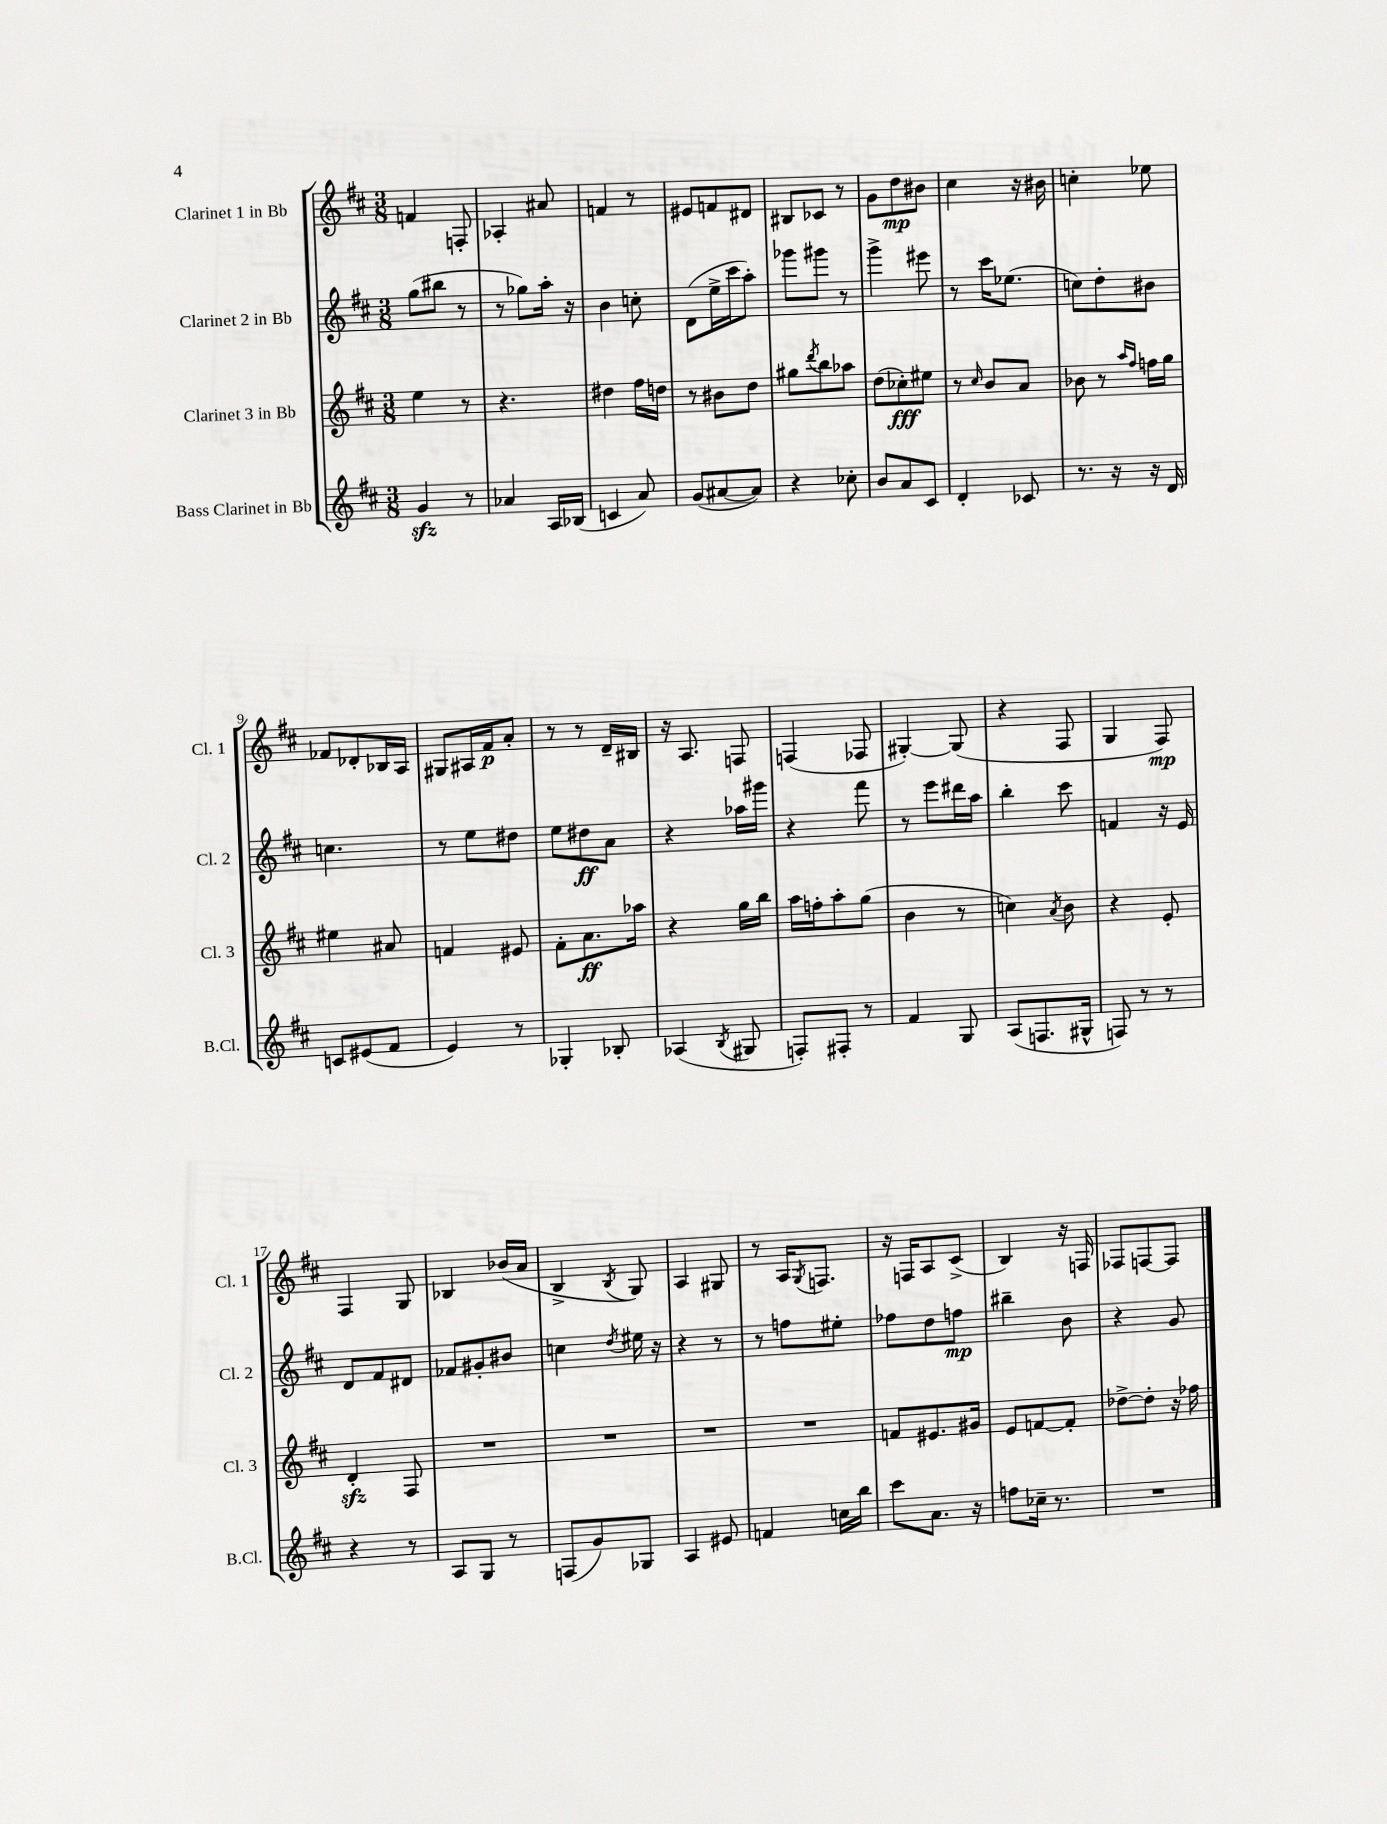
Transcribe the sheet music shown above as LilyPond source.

<<
\new StaffGroup <<
\new Staff = "s0" \with { instrumentName = "Clarinet 1 in Bb" shortInstrumentName = "Cl. 1" } {
    \clef treble \key d \major \numericTimeSignature \time 3/8
    f'4 f8-. |
    aes4-. ais'8 |
    f'4 r8 |
    eis'8 f'8 dis'8 |
    bis8 ces'8 r8 |
    g'8 d''8\mp bis'8 |
    cis''4 r16 bis'16 |
    c''4-. ees''8 |
    fes'8 des'8-. bes16 a16 |
    gis8 ais16 fis'16\p a'8-. |
    r8 r8 d'16-- bis16 |
    r16 a8. f8 |
    f4( fes8 |
    gis4~-.) gis8( |
    r4 fis8 |
    g4 fis8\mp) |
    fis4 g8 |
    bes4 bes'16( a'16 |
    b4-> \acciaccatura { b8 } g8) |
    a4 gis8 |
    r8 a16 \acciaccatura { g8 } f8. |
    r16 f16 a8 cis'8->( |
    b4) r16 f16 |
    fes8 f8~ f8 \bar "|." |
}
\new Staff = "s1" \with { instrumentName = "Clarinet 2 in Bb" shortInstrumentName = "Cl. 2" } {
    \clef treble \key d \major \numericTimeSignature \time 3/8
    g''8( bis''8 r8 |
    r8 ges''8) a''16-. r16 |
    b'4 c''8-. |
    d'8( e''16-> cis'''16 a''8-.) |
    ges'''8 gis'''8 r8 |
    g'''4-> eis'''8 |
    r8 cis'''16 ees''8.( |
    c''8) d''8-. bis'8 |
    c''4. |
    r8 e''8 dis''8 |
    e''8 dis''8\ff a'8 |
    r4 aes''16 gis'''16 |
    r4 fis'''8 |
    r8 e'''8 dis'''16 a''16 |
    b''4-. cis'''8 |
    f'4 r16 e'16 |
    d'8 fis'8 dis'8 |
    fes'8 gis'8-. bis'8 |
    c''4 \acciaccatura { d''8 } eis''16 r16 |
    r4 r8 |
    r8 f''8 eis''8-. |
    fes''8 d''8 f''8\mp |
    bis''4-- b'8 |
    r4 g'8 \bar "|." |
}
\new Staff = "s2" \with { instrumentName = "Clarinet 3 in Bb" shortInstrumentName = "Cl. 3" } {
    \clef treble \key d \major \numericTimeSignature \time 3/8
    e''4 r8 |
    r4. |
    dis''4 fis''16 d''16 |
    r8 bis'8 d''8 |
    gis''8 \acciaccatura { d'''8 } b''8 aes''8 |
    d''8( ces''8-.\fff) eis''8 |
    r8 \grace { cis''16 } b'8 a'8 |
    bes'8 r8 \grace { a''16 fis''16 } f''16 g''16 |
    eis''4 ais'8 |
    f'4 eis'8 |
    fis'8-. a'8.\ff aes''16 |
    r4 g''16 b''16 |
    a''16 f''16-. a''8-. g''8( |
    b'4 r8 |
    c''4) \acciaccatura { a'8 } b'8 |
    r4 e'8-. |
    d'4-.\sfz fis8 |
    R4. |
    R4. |
    R4. |
    R4. |
    f'8 eis'8. gis'16 |
    e'8 f'8~ f'8-. |
    des''8~-> des''8-. r16 fes''16 \bar "|." |
}
\new Staff = "s3" \with { instrumentName = "Bass Clarinet in Bb" shortInstrumentName = "B.Cl." } {
    \clef treble \key d \major \numericTimeSignature \time 3/8
    g'4\sfz r8 |
    aes'4 a16 bes16( |
    c'4 a'8) |
    g'8( ais'8~ ais'8) |
    r4 ces''8-. |
    b'8 a'8 cis'8 |
    d'4-. ces'8 |
    r8. r16 r16 d'16 |
    c'8 eis'8( fis'8 |
    e'4) r8 |
    ges4-. bes8-. |
    aes4( \acciaccatura { b8 } gis8 |
    f8-.) fis8-. r8 |
    fis'4 g8 |
    a8( f8. gis16-^ |
    f8) r8 r8 |
    r4 r8 |
    a8 g8 r8 |
    f8( g'8) ges8 |
    a4 eis'8 |
    f'4 c''16 b''16 |
    cis'''8 a'8. r16 |
    f''8 ces''16-- r8. |
    R4. \bar "|." |
}
>>
>>
